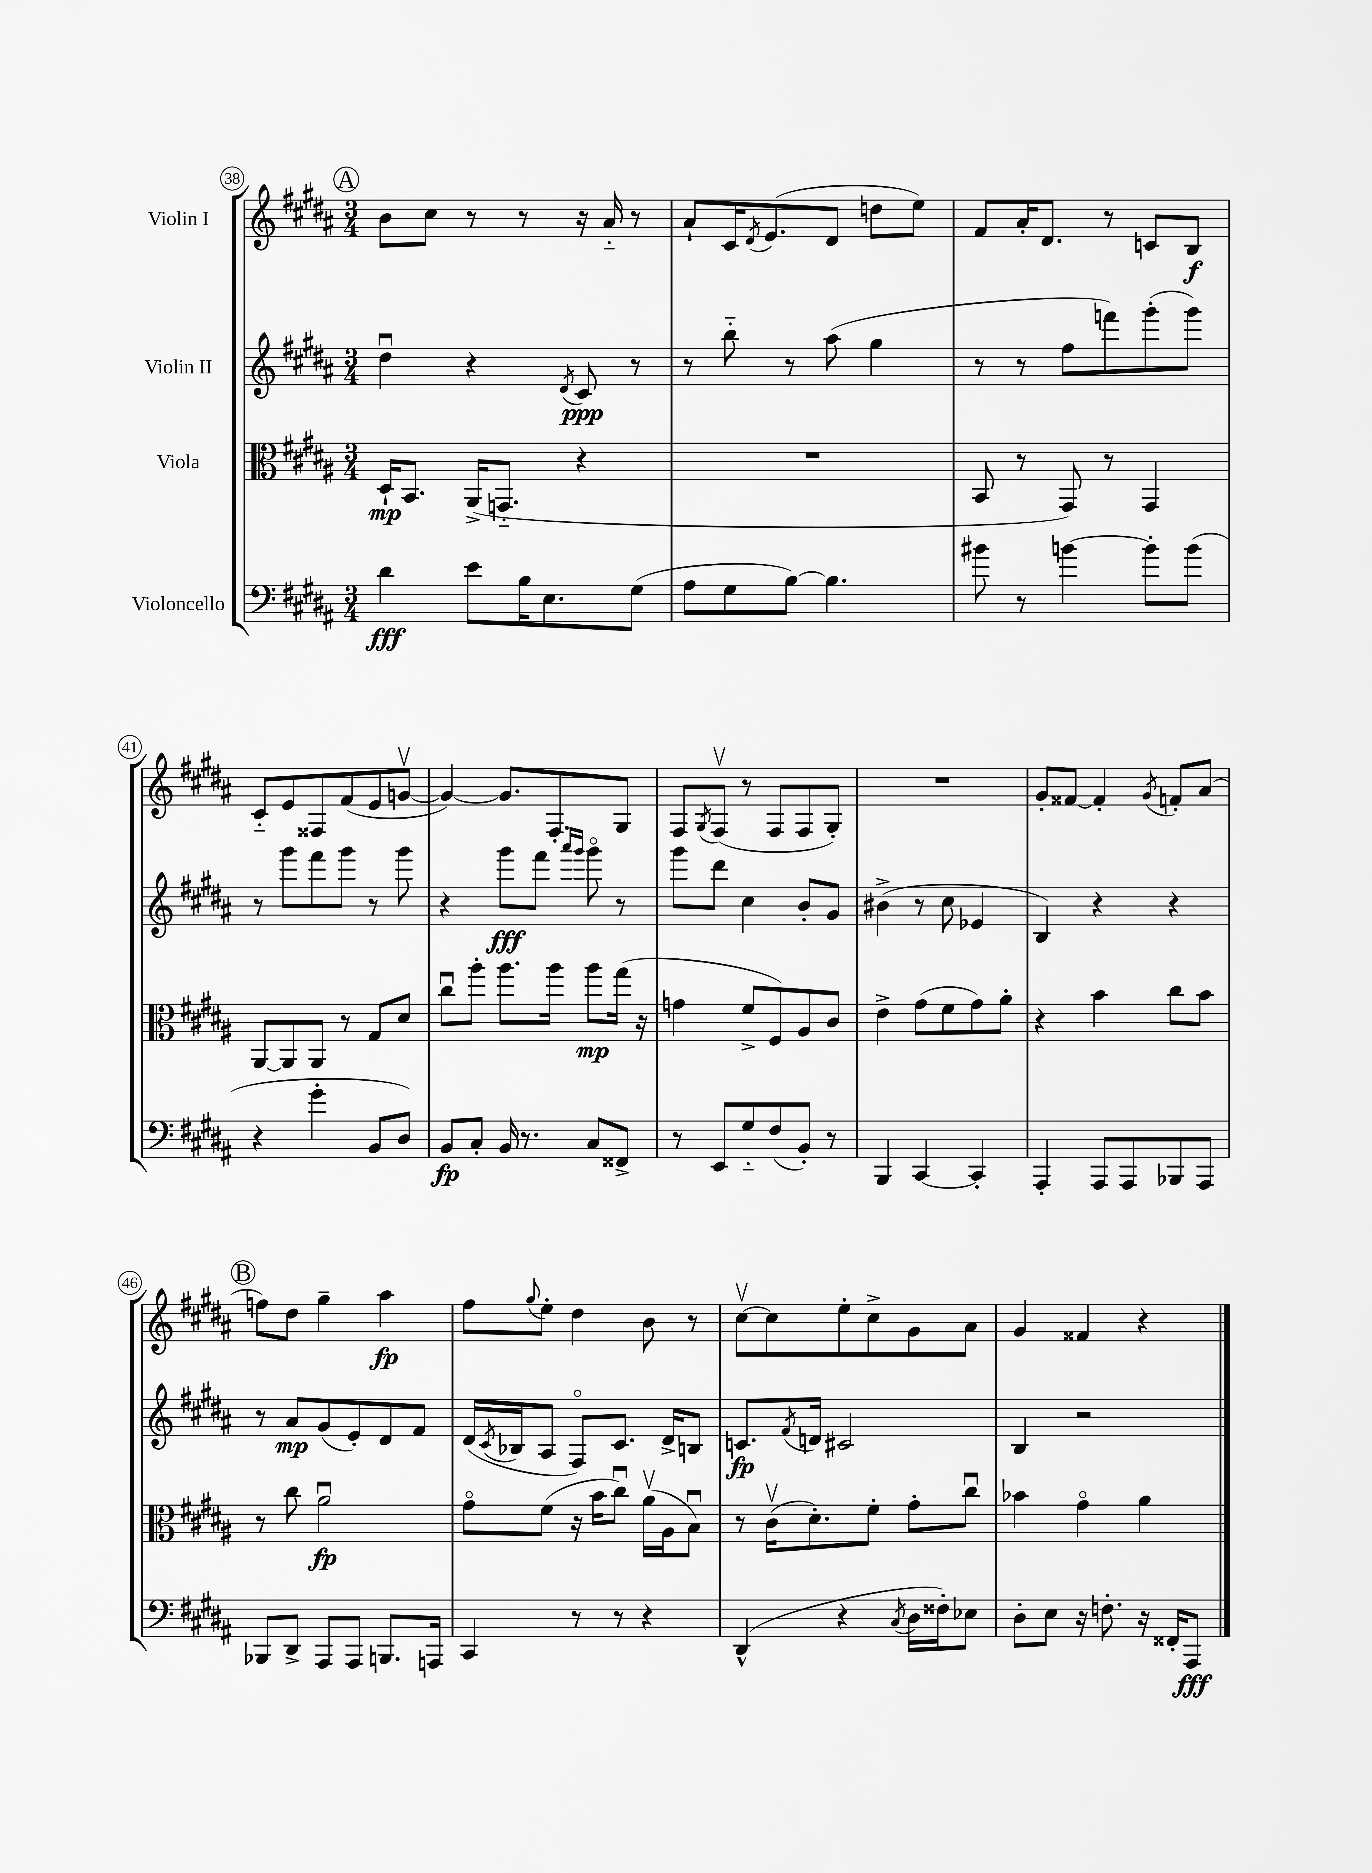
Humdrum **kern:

**kern	**kern	**kern	**kern
*staff4	*staff3	*staff2	*staff1
*clefF4	*clefC3	*clefG2	*clefG2
*k[f#c#g#d#a#]	*k[f#c#g#d#a#]	*k[f#c#g#d#a#]	*k[f#c#g#d#a#]
*M3/4	*M3/4	*M3/4	*M3/4
4d#	16D#`	4dd#u	8b
.	8.BB	.	.
.	.	.	8cc#
8e	(16AA#^	4r	8r
.	8.GG'~	.	.
16B	.	.	8r
8.E	.	.	.
.	.	8qd#	.
.	4r	8c#	16r
.	.	.	16a#'~
(8G#	.	8r	8r
=	=	=	=
8A#	2.r	8r	8a#`
8G#	.	8bb'~	16c#
.	.	.	8qd#
.	.	.	(8.e
[8B)	.	8r	.
4.B]	.	(8aa#	8d#
.	.	4gg#	8dd
.	.	.	8ee)
=	=	=	=
8b#	8BB	8r	8f#
8r	8r	8r	16a#'
.	.	.	8.d#
[4b	8GG#)	8ff#	.
.	8r	8fff)	8r
8b']	4GG#	(8ggg#'	8c
(8b	.	8ggg#)	8B
=	=	=	=
4r	[8AA#	8r	8c#'~
.	8AA#]	8ggg#	8e
4g#'	8AA#	8fff#	8F##
.	8r	8ggg#	(8f#
8BB	8G#	8r	8e
8D#)	8d#	8ggg#	[8gv
=	=	=	=
8BB	8cc#u	4r	4g_)
8C#'	8aa#'	.	.
16BB	8.aa#	8ggg#	8.g]
8.r	.	.	.
.	.	8fff#	.
.	16aa#	.	8.F#'
.	.	16qqaaa#	.
.	.	16qqggg#	.
8C#	8aa#	8ggg#o	.
8FF##^	(16gg#	8r	8G#
.	16r	.	.
=	=	=	=
8r	4g	8ggg#	8F#
.	.	.	8qG#
8EE	.	8ddd#	(8F#v
8G#'~	8f#^	4cc#	8r
(8F#	8F#)	.	8F#
8BB')	8A#	8b'	8F#
8r	8c#	8g#	8G#')
=	=	=	=
4BBB	4e^	(4b#^	2.r
[4CC#	(8g#	8r	.
.	8f#	8cc#	.
4CC#']	8g#)	4e-	.
.	8a#'	.	.
=	=	=	=
4AAA#'	4r	4B)	8g#'
.	.	.	[8f##
8AAA#	4b	4r	4f##']
8AAA#	.	.	.
.	.	.	8qg#
8BBB-	8cc#	4r	8f'
8AAA#	8b	.	(8a#
=	=	=	=
8BBB-	8r	8r	8ff)
8DD#^	8cc#	8a#	8dd#
8AAA#	2a#u	(8g#	4gg#~
8AAA#	.	8e')	.
8.BBB	.	8d#	4aa#
.	.	8f#	.
16AAA	.	.	.
=	=	=	=
4CC#	8g#o	(16d#	8ff#
.	.	8qc#	.
.	.	16B-	.
.	.	.	8qqgg#
.	(8f#	8A#	8ee'
8r	16r	8F#o)	4dd#
.	16b	.	.
8r	8cc#u)	8.c#	.
4r	(16a#v	.	8b
.	16A#	16d#^	.
.	8Bu)	8B	8r
=	=	=	=
(4DD#^^	8r	8.c	[8cc#v
.	(16c#v	.	8cc#]
.	.	8qf#	.
.	8.d#')	16d	.
4r	.	2c#	8ee'
.	8f#'	.	8cc#^
8qC#	.	.	.
16D#	8g#'	.	8g#
16F##')	.	.	.
8E-	8cc#u	.	8a#
=	=	=	=
8D#'	4b-	4B	4g#
8E	.	.	.
16r	4g#o	2r	4f##
8.F'	.	.	.
16r	4a#	.	4r
16FF##'	.	.	.
8AAA#	.	.	.
==	==	==	==
*-	*-	*-	*-
